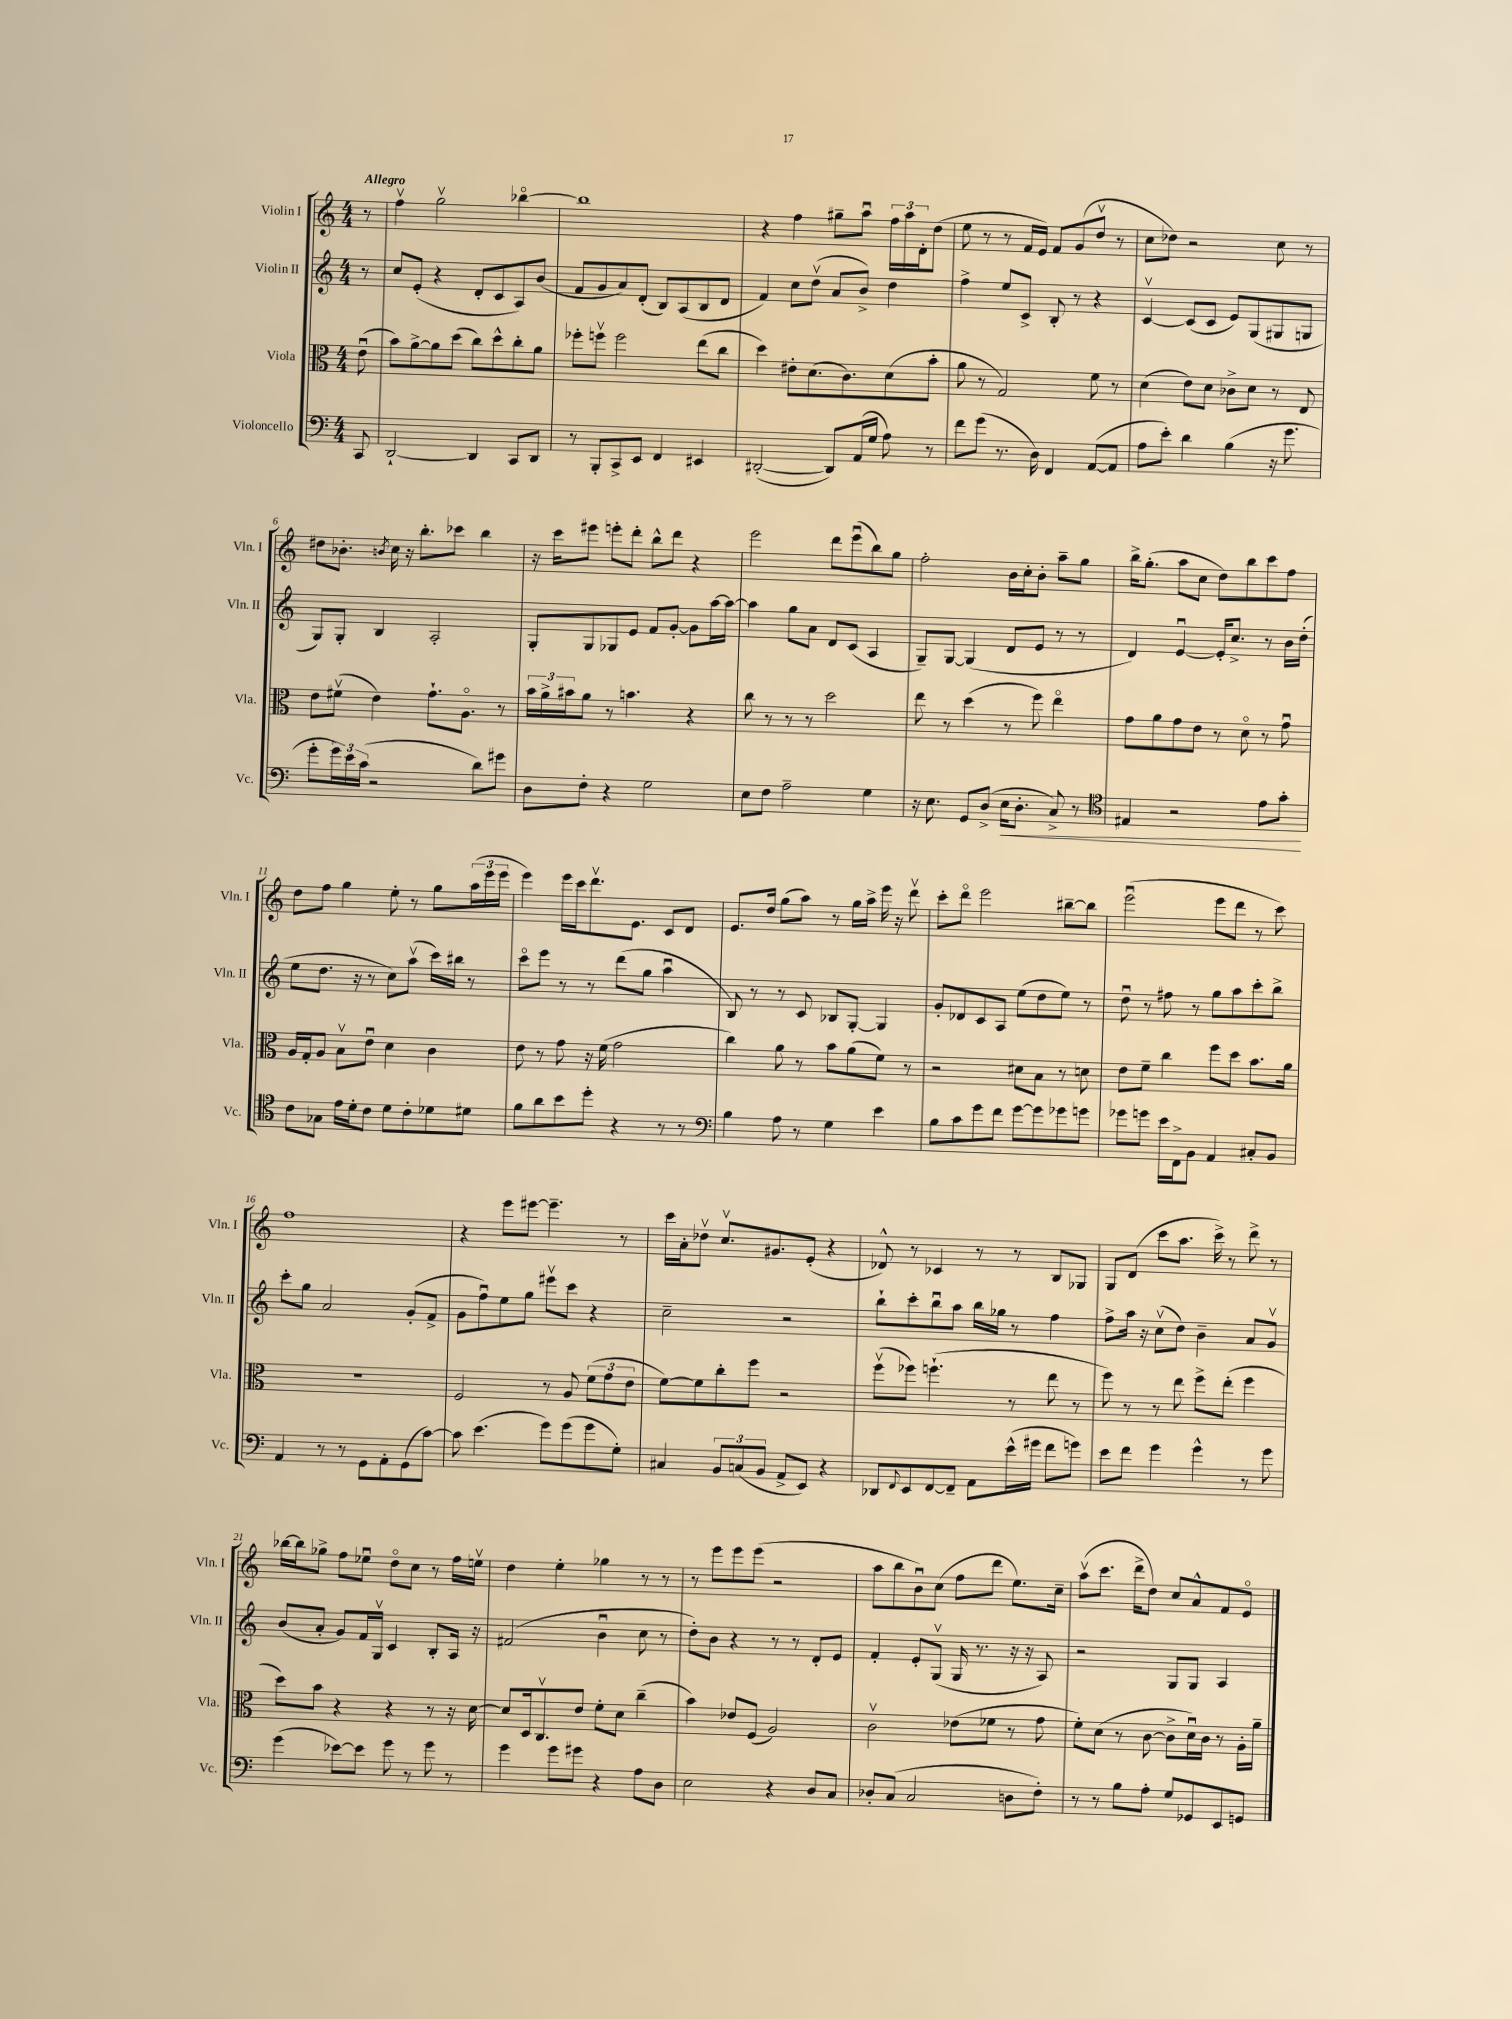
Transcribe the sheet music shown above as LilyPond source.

<<
\new StaffGroup <<
\new Staff = "s0" \with { instrumentName = "Violin I" shortInstrumentName = "Vln. I" } {
    \clef treble \key c \major \numericTimeSignature \time 4/4 \partial 8 \tempo "Allegro"
    r8 |
    f''4\upbow g''2\upbow bes''4~\flageolet |
    bes''1 |
    r4 f''4 gis''8-- a''8\downbow \tuplet 3/2 { f''16 a''16 d'16-. } d''8( |
    e''8 r8 r8 f'16 e'16) f'8 g'8( d''8\upbow r8 |
    c''8 des''8) r2 c''8 r8 |
    dis''8 bes'8.-. \acciaccatura { b'8 } c''16 r16 b''8.-. ces'''8 b''4 |
    r16 c'''16 eis'''8 e'''8-. d'''8-. b''8-^ d'''8 r4 |
    e'''2 d'''8 e'''8\downbow( b''8) g''8 |
    f''2-. b'16 c''16-. b'8-. a''8-- g''8 |
    b''16-> g''8.-.( a''8 c''8 d''8) b''8 c'''8 f''8 |
    d''8 f''8 g''4 e''8-. r8 g''8 \tuplet 3/2 { a''16( e'''16 e'''16 } |
    e'''4) e'''16 c'''16 d'''8.\upbow e'8. c'8 d'8 |
    e'8. d''16 g''8( a''8) r8 g''16 a''16-> e'''16 r16 d'''8\upbow |
    c'''8-. d'''8\flageolet e'''2 bis''8~-- bis''8 |
    e'''2\downbow( e'''8 d'''8 r8 c'''8) |
    f''1 |
    r4 e'''8 eis'''8~ eis'''4.-- r8 |
    c'''16 a'16-. des''8\upbow c''8.\upbow gis'8. e'8-.( r4 |
    des'8-^) r8 ces'4 r8 r8 b8 ges8 |
    g8 d'8( c'''8 a''8. c'''16->) r8 d'''8-> r8 |
    bes''16~ bes''16 ges''8-> f''8 ees''8\downbow d''8\flageolet c''8 r8 f''16 e''16\upbow |
    d''4 e''4-. ges''4 r8 r8 |
    r8 e'''8 e'''8 e'''8( r2 |
    a''8 b''8 b'8\downbow) c''8( f''8 d'''8 e''8.) c''16-- |
    a''8\upbow( c'''8. d'''16-> d''8) c''8 a'8-^ f'8 e'8\flageolet \bar "|." |
}
\new Staff = "s1" \with { instrumentName = "Violin II" shortInstrumentName = "Vln. II" } {
    \clef treble \key c \major \numericTimeSignature \time 4/4 \partial 8
    r8 |
    c''8 e'8-.( r4 d'8-. c'8 a8) b'8( |
    f'8 g'8 a'8) d'8-.( b8) a8( b8 d'8 |
    f'4) c''8 d''8\upbow( a'8 b'8->) d''4 |
    f''4-> e''8 c'8-> b8-. r8 r4 |
    c'4~\upbow c'8( c'8 e'8) g8( gis8 g8 |
    g8) g8-. b4 a2-. |
    g8-. g8 ges8 e'8 f'8 g'8~-. g'8 a''16~ a''16~ |
    a''4 g''8 a'8 d'8 c'8( a4 |
    g8--) g8~ g4( d'8 e'8 r8 r8 |
    d'4) e'4~\downbow e'16-. c''8.-> r8 b'16 d''16-.( |
    e''8 d''8. r16 r8 c''8) a''8\upbow( c'''16) bis''16 r8 |
    c'''8\flageolet e'''8 r8 r8 d'''8( g''8 a''4\downbow |
    b8) r8 r8 c'8 bes8 g8~-. g4 |
    g'8-. des'8 c'8 a8 e''8( d''8 e''8) r8 |
    d''8\downbow r8 fis''8 r8 g''8 a''8 c'''8-. b''8-> |
    c'''8-. g''8 a'2 g'8-.( f'8-> |
    g'8 f''8\downbow) e''8 g''8 eis'''8\upbow c'''8 r4 |
    c''2-- r2 |
    b''8-! c'''8-. b''8\downbow a''8 b''16 ges''16 r8 f''4 |
    f''8-> a''16 r16 c''8\upbow( d''8) b'4-- a'8 g'8\upbow |
    b'8( a'8-. g'8) f'16 g16\upbow c'4 b8-. a16 r16 |
    fis'2( b'4\downbow c''8 r8 |
    d''8-.) b'8 r4 r8 r8 d'8-. e'8 |
    f'4-. e'8-. g8\upbow( g16 r8. r16 r16 a8) |
    r2 g8 g8 a4 \bar "|." |
}
\new Staff = "s2" \with { instrumentName = "Viola" shortInstrumentName = "Vla." } {
    \clef alto \key c \major \numericTimeSignature \time 4/4 \partial 8
    e'8\downbow( |
    b'8) a'8~-> a'8 d''8( c''8) d''8-^ c''8-. a'8 |
    fes''8-. f''8\upbow f''2 e''8( c''8 |
    d''4) eis'8-. d'8.( c'8.) d'8( b'8-. |
    a'8 r8 g2) f'8 r8 |
    d'4( e'8) d'8 ces'8-> d'8 r8 e8 |
    e'8 fis'8\upbow( e'4) g'8.-! a8.\flageolet r8 |
    \tuplet 3/2 { b'16 a'16-> bis'16 } a'8 r8 b'4. r4 |
    c''8 r8 r8 r8 d''2 |
    e''8 r8 d''4( r8 f''8) e''4\flageolet |
    g'8 a'8 g'8 e'8 r8 d'8\flageolet r8 g'8\downbow |
    a16 g16-. a8 b8\upbow e'8\downbow d'4 c'4 |
    e'8 r8 g'8 r16 f'16( g'2 |
    c''4) a'8 r8 b'8 a'8( f'8) r8 |
    r2 dis'8 b8 r8 d'8 |
    e'8 f'8-- c''4 f''8 d''8 b'8. a'16 |
    R1 |
    f2 r8 a8 \tuplet 3/2 { f'8( g'8 e'8 } |
    f'8~) f'8 c''8-. f''8 r2 |
    f''8\upbow( fes''8) f''4.-!( r8 e''8 r8 |
    f''8) r8 r8 e''8 f''8-> e''8-.( f''4 |
    d''8) b'8 r4 r4 r8 r16 d'16~ |
    d'8 d16 c8.\upbow e'8 f'8-. d'8 c''4--( |
    b'4) ees'8 f8( a2) |
    c'2\upbow ees'8( fes'8 r8 g'8 |
    f'8-.) d'8( r8 c'8~ c'8-> d'16\downbow) c'16 r8 a16-. a'16-- \bar "|." |
}
\new Staff = "s3" \with { instrumentName = "Violoncello" shortInstrumentName = "Vc." } {
    \clef bass \key c \major \numericTimeSignature \time 4/4 \partial 8
    c,8 |
    d,2~-! d,4 c,8 d,8 |
    r8 b,,8-. c,8-> e,8 f,4 eis,4 |
    dis,2~-.( dis,8) a,16( g16 a8) r8 |
    f'8 g'8( r8. d16) f,4 a,8~( a,8 |
    a8 e'8-.) d'4 b4( r16 g'8. |
    g'8-. \tuplet 3/2 { g'16) e'16 c'16( } r2 d'8) gis'8 |
    d8 f8-. r4 g2 |
    e8 f8 a2-- g4 |
    r16 e8. g,8 d8->( e16\< d8.-. c8->) r8 |
    \clef tenor eis4 r2 e'8 g'8-.\! |
    c'8 ges8 e'16 d'16-. c'8 d'8 c'8-. des'8 dis'8 |
    f'8 a'8 b'8 d''8-. r4 r8 r8 |
    \clef bass b4 a8 r8 g4 e'4 |
    b8 c'8 g'8 f'8 g'8~ g'8 ges'8 g'8 |
    ges'8 g'8 e'16 f,16-> b,8 a,4 cis8-. b,8 |
    a,4 r8 r8 g,8 a,8-. g,8( c'8~) |
    c'8 e'4.( g'8) g'8( g'8 g8-.) |
    cis4 \tuplet 3/2 { b,8 c8( b,8 } a,8-> e,8) r4 |
    des,8 \appoggiatura { f,8 } e,8 f,8~ f,8-- a,8 e'16-^( gis'16 f'8 g'8) |
    e'8 f'8 g'4 g'4-^ r8 g'8 |
    g'4( ees'8~) ees'8 g'8 r8 g'8 r8 |
    g'4 g'8 gis'8 r4 a8 d8 |
    e2 r4 d8 c8 |
    des8-. c8( c2 d8 f8-.) |
    r8 r8 b8 a8-. g8 ges,8 e,8 g,8 \bar "|." |
}
>>
>>
